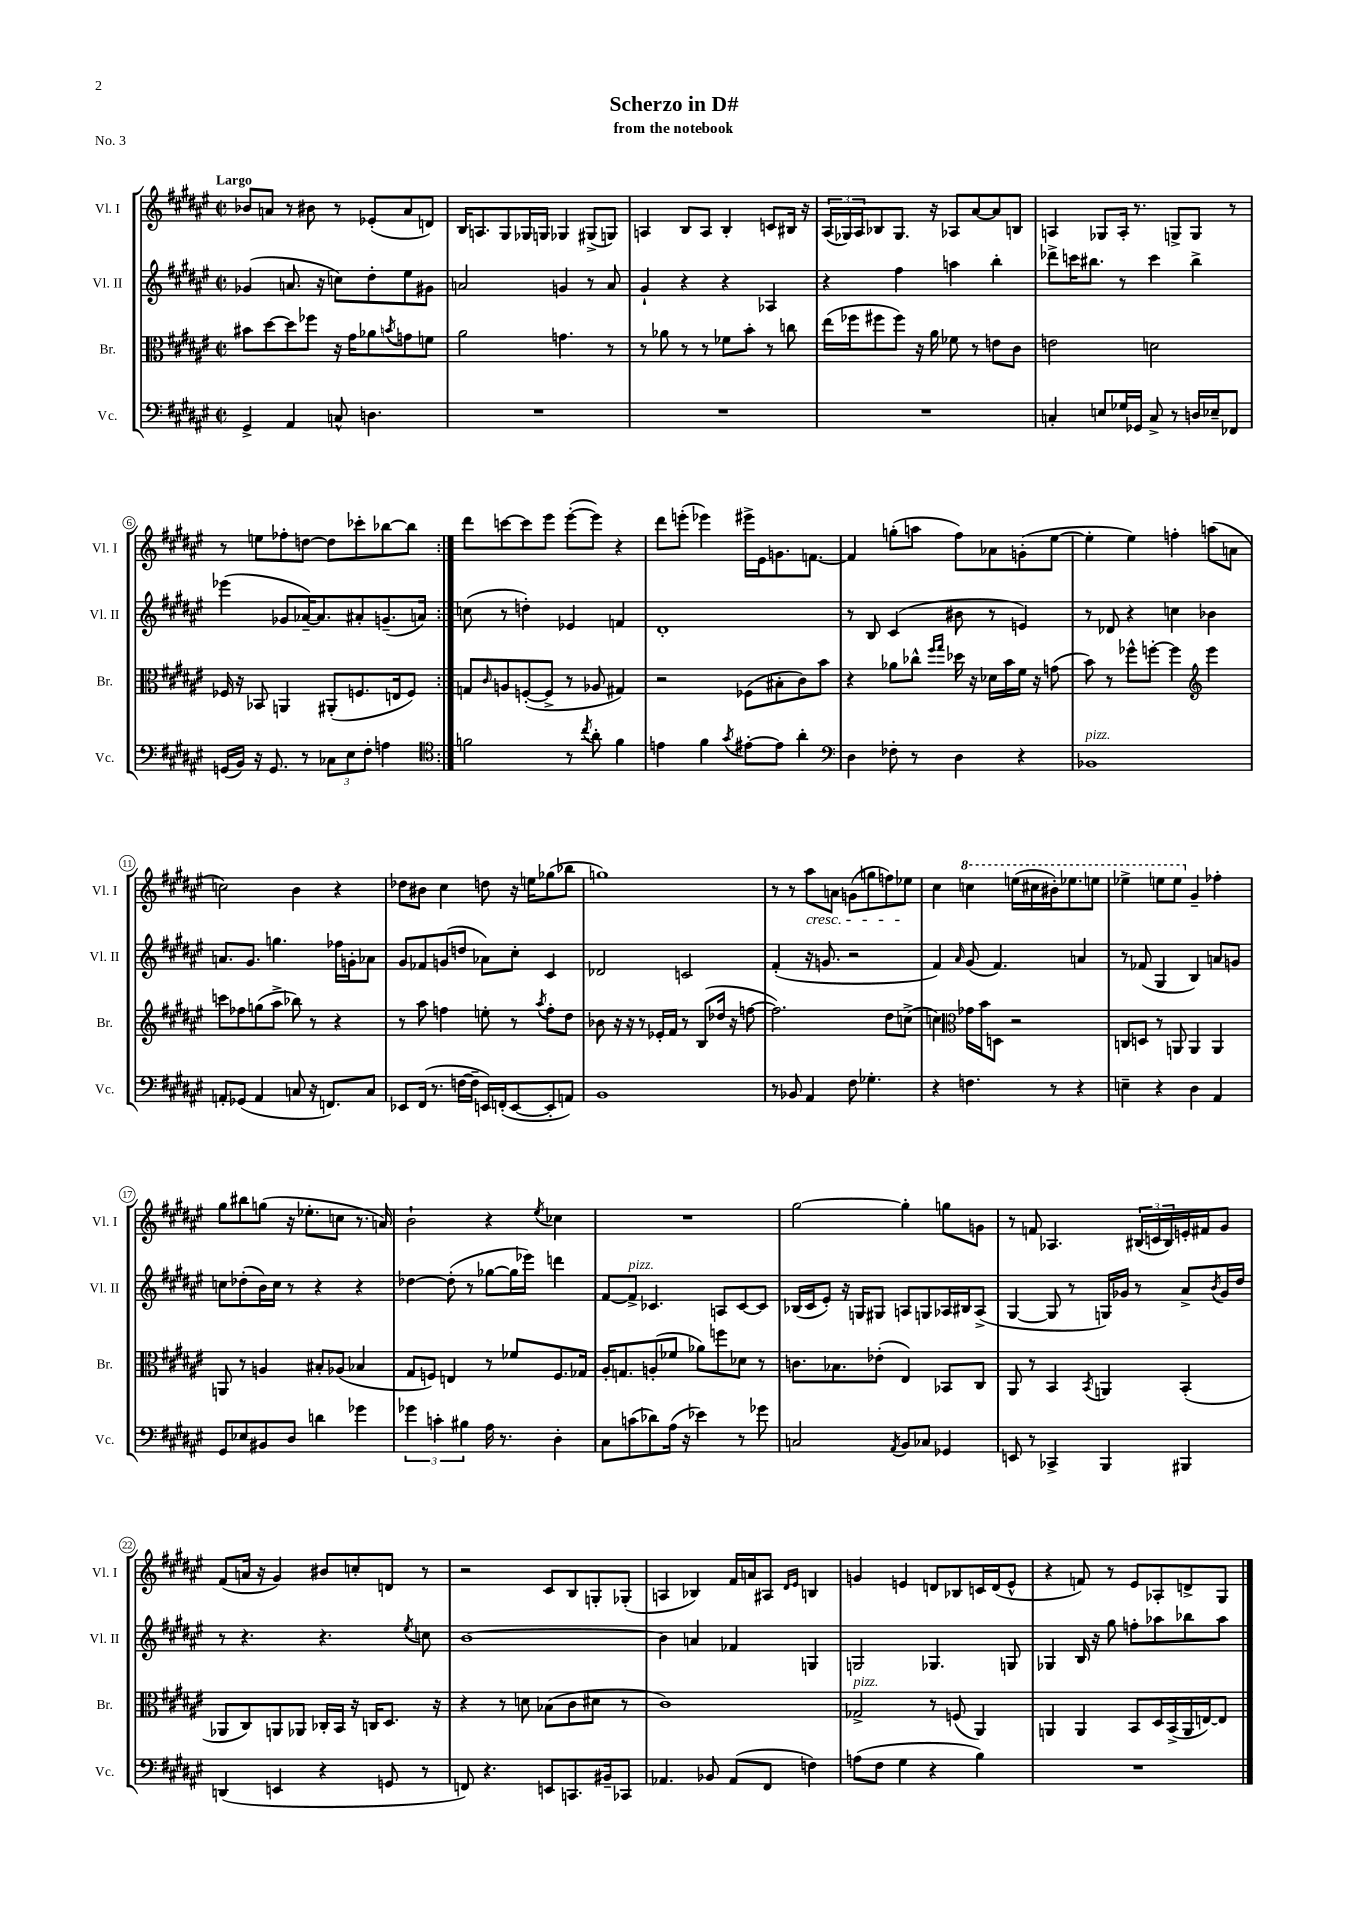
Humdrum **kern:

**kern	**kern	**kern	**kern
*staff4	*staff3	*staff2	*staff1
*clefF4	*clefC3	*clefG2	*clefG2
*k[f#c#g#d#a#e#]	*k[f#c#g#d#a#e#]	*k[f#c#g#d#a#e#]	*k[f#c#g#d#a#e#]
*M2/2	*M2/2	*M2/2	*M2/2
*met(c|)	*met(c|)	*met(c|)	*met(c|)
4GG#^	8b#	(4g-	8b-
.	[8dd#	.	8a
4AA#	8dd#]	8.a	8r
.	8ff-	.	8b#
.	.	16r	.
8C^^	16r	8cc)	8r
.	16g#	.	.
4.D	8a-	8dd#'	(8e-'
.	8qb	.	.
.	8g	8ee#	8a
.	8f	8g#	8d)
=	=	=	=
1r	2a#	2a	16B
.	.	.	8.A
.	.	.	8G#
.	.	.	16G-
.	.	.	16G
.	4.g	4g	4G-
.	.	8r	(8G#^
.	8r	8a	8G)
=	=	=	=
1r	8r	4g#`	4A
.	8a-	.	.
.	8r	4r	8B
.	8r	.	8A
.	8f-	4r	4B'
.	8b'	.	.
.	8r	4A-	8c
.	8cc	.	16B#
.	.	.	16r
=	=	=	=
1r	(16ee#	4r	(24A#
.	.	.	24G-)
.	16ff-	.	.
.	.	.	24A#
.	8ff#	.	8B-
.	8ff#)	4ff#	8.G-
.	16r	.	.
.	16a#	.	16r
.	8f-	4aa	8A-
.	8r	.	[8a#
.	8e	4bb'	8a#]
.	8c#	.	8B
=	=	=	=
4C'	2e	8ddd-^	4A
.	.	16ccc	.
.	.	8.bb#	.
8E	.	.	8G-
16G-	.	8r	16A'
16GG-	.	.	8.r
8C^	2d	4ccc	.
8r	.	.	8G^
16D	.	4bb#^	8G
16E-~	.	.	.
8FF-	.	.	8r
=	=	=	=
(16GG	16F-	(4eee-	8r
16BB)	16r	.	.
16r	8BB-	.	8ee
8.GG	.	.	.
.	4AA	8g-	8ff-'
8r	.	[16a-~)	[8dd
.	.	8.a-]	.
12C-	(8AA#'	.	8dd]
12E#	.	.	.
.	8.F	8a#'	8ccc-'
12F#'	.	.	.
4A	.	(8.g~	[8bb-
.	16E	.	.
.	8F)	.	8bb-]
.	.	16a)	.
=:|!	=:|!	=:|!	=:|!
*clefC4	*	*	*
2f	8G	(8cc	8ddd#
.	16qqc#	.	.
.	8A	8r	[8ccc
.	([8F'	4dd')	8ccc]
.	8F^]	.	8eee#
8r	8r	4e-	([8eee#'
8qcc#	.	.	.
8a#'	8A-	.	8eee#])
4f	4G#)	4f	4r
=	=	=	=
4e	2r	1d#'	8ddd#
.	.	.	(8eee'
4f#	.	.	4eee-)
8qg#	.	.	.
[8e#'	(8F-	.	16eee#^
.	.	.	16e#
8e#]	8B#'	.	8.g
4a#'	8c#)	.	.
.	.	.	[8.f
.	8b	.	.
=	=	=	=
*clefF4	*	*	*
4D#	4r	8r	4f]
.	.	8B	.
8F-'	8a-	(4c#	(8gg'
8r	8cc-^^	.	8aa
.	16qqff#	.	.
.	16qqgg#	.	.
4D#	16dd-	8b#	8ff#)
.	16r	.	.
.	16d-	8r	8a-
.	16b	.	.
4r	16f#	4e)	(8g'
.	16r	.	.
.	(8g	.	[8ee#
=	=	=	=
1BB-	8b)	8r	4ee#']
.	8r	8d-	.
.	8ff-^^	4r	4ee#)
.	[8ff'	.	.
.	4ff]	4cc	4ff'
*	*clefG2	*	*
.	4eee#	4b-	(8aa
.	.	.	8a
=	=	=	=
8AA'	8ccc	8.a	2cc)
(8GG-	8ff-	.	.
.	.	8.g#	.
4AA	(8gg	.	.
.	8aa#^	4.gg	.
8C	8bb-)	.	4b
16r	8r	.	.
8.FF)	.	.	.
.	4r	16ff-	4r
.	.	16g'	.
8C	.	8a-	.
=	=	=	=
8EE-	8r	8g#	8dd-
(16FF#	8aa#	8f-	8b#
8.r	.	.	.
.	4ff	(8g	4cc#
[16F	.	8dd	.
16F~]	.	.	.
16EE)	8ee'	8a-)	8dd
(16FF'	.	.	.
[8EE	8r	8cc#'	16r
.	.	.	16ee
.	8qaa#	.	.
8EE']	8ff'	4c#	(8gg-
8AA)	8dd#	.	8bb-
=	=	=	=
1BB	8b-	2d-	1gg)
.	16r	.	.
.	16r	.	.
.	8r	.	.
.	16e-'	.	.
.	16f#	.	.
.	8r	2c	.
.	(8B	.	.
.	16dd-	.	.
.	16r	.	.
.	[8ff	.	.
=	=	=	=
8r	2.ff])	(4f#'	8r
8BB-	.	.	8r
4AA#	.	16r	8aa#
.	.	8.g	.
.	.	.	8a
8F#	.	2r	(8g
4.G-'	.	.	8gg
.	8dd#	.	8ff)
.	(8cc^	.	8ee-
=	=	=	=
4r	4cc)	4f#)	4cc#
*	*clefC3	*	*
.	.	16qqa#	.
4.F	16g-	(8g#	4ccc
.	16b	.	.
.	8D	4.f#)	.
.	2r	.	(16eee
.	.	.	16ccc#
8r	.	.	16bb#')
.	.	.	8.eee-
4r	.	4a	.
.	.	.	8eee
=	=	=	=
4E~	8C	8r	4eee-^
.	8D	(8f-	.
4r	8r	4G#	8eee
.	8AA	.	8eee
4D#	4AA	4B)	4g#~
4AA#	4AA	8a	4ff-'
.	.	8g	.
=	=	=	=
8GG#	8AA	8cc	8gg#
8E-	8r	(8dd-'	8bb#
8BB#	4A	16b)	(8gg
.	.	16cc	.
8D#	.	8r	16r
.	.	.	8.ee-'
4d	8B#'	4r	.
.	(8A-	.	8cc
4g-	4B-	4r	8.r
.	.	.	16a)
=	=	=	=
6g-	8G#	[4dd-	2b`
.	8F)	.	.
6c'	.	.	.
.	4E	(8dd-']	.
6B#	.	.	.
.	.	8r	.
16A#	8r	[8gg-	4r
8.r	.	.	.
.	8f-	16gg-]	.
.	.	16eee-)	.
.	.	.	8qee#
4D#'	8.F	4ddd	4cc-
.	16G-	.	.
=	=	=	=
8C#	16A#'	[8f#	1r
.	8.G	.	.
(8c	.	8f#^]	.
8d-)	(8A'	4.c-	.
(16A#	8f-	.	.
16r	.	.	.
4e-)	8a-)	.	.
.	8ff	8A	.
8r	8d-	[8c-	.
8g-	8r	8c-]	.
=	=	=	=
2C	8.c	(16B-	[2gg#
.	.	16c#	.
.	.	8e#')	.
.	8.B-	.	.
.	.	16r	.
.	.	16G	.
.	(8e-'	8G#	.
8qAA#	.	.	.
8BB	4E#)	8A	4gg#']
8C-	.	8G	.
4GG-	8BB-	16A-	8gg
.	.	16B#	.
.	8C#	(8A-^	8g
=	=	=	=
8EE	8AA#	[4G#	8r
8r	8r	.	8f
4CC-^	4BB	8G#]	4.A-
.	.	8r	.
.	8qBB	.	.
4BBB	4AA	16G)	.
.	.	16g-	.
.	.	8r	(24B#
.	.	.	24c
.	.	.	24B#)
4BBB#	(4BB'	8a#^	16e'
.	.	.	16f#
.	.	8qb	.
.	.	16g-	8g#
.	.	16dd#	.
=	=	=	=
(4DD	8AA-	8r	(8f#
.	8C#)	4.r	16a
.	.	.	16r
4EE	8AA	.	4g#)
.	8AA-	.	.
4r	16C-'	4.r	8b#
.	16BB	.	.
.	16r	.	8cc'
.	16C	.	.
8GG	8.D#	.	8d
.	.	8qee#	.
8r	.	8cc	8r
.	16r	.	.
=	=	=	=
8FF)	4r	[1b	2r
4.r	.	.	.
.	8r	.	.
.	8d	.	.
8EE	(8B-	.	8c#
8.CC	8c#	.	8B
.	8d#	.	8G'
16BB#~	.	.	.
8CC-	8r	.	(8G-'
=	=	=	=
4.AA-	1c#)	4b]	4A
.	.	4a	4B-)
8BB-	.	.	.
(8AA-	.	4f-	16f#
.	.	.	16a
8FF#	.	.	8A#
.	.	.	16qqd#
.	.	.	16qqe#
4F)	.	4G	4B
=	=	=	=
(8A	2G-^	2G	4g
8F#	.	.	.
4G#	.	.	4e
4r	8r	4.G-	8d
.	(8F	.	8B-
4B)	4AA#)	.	16c
.	.	.	(16d
.	.	8G	8e^^
=	=	=	=
1r	4AA	4G-	4r
.	4AA	16B	8f)
.	.	16r	.
.	.	8gg#	8r
.	8BB	8ff'	8e#
.	16D#	8aa-	8A-'
.	(16BB^	.	.
.	16AA	8bb-	8d^
.	[16E)	.	.
.	8E]	8aa-	8G#
==	==	==	==
*-	*-	*-	*-
